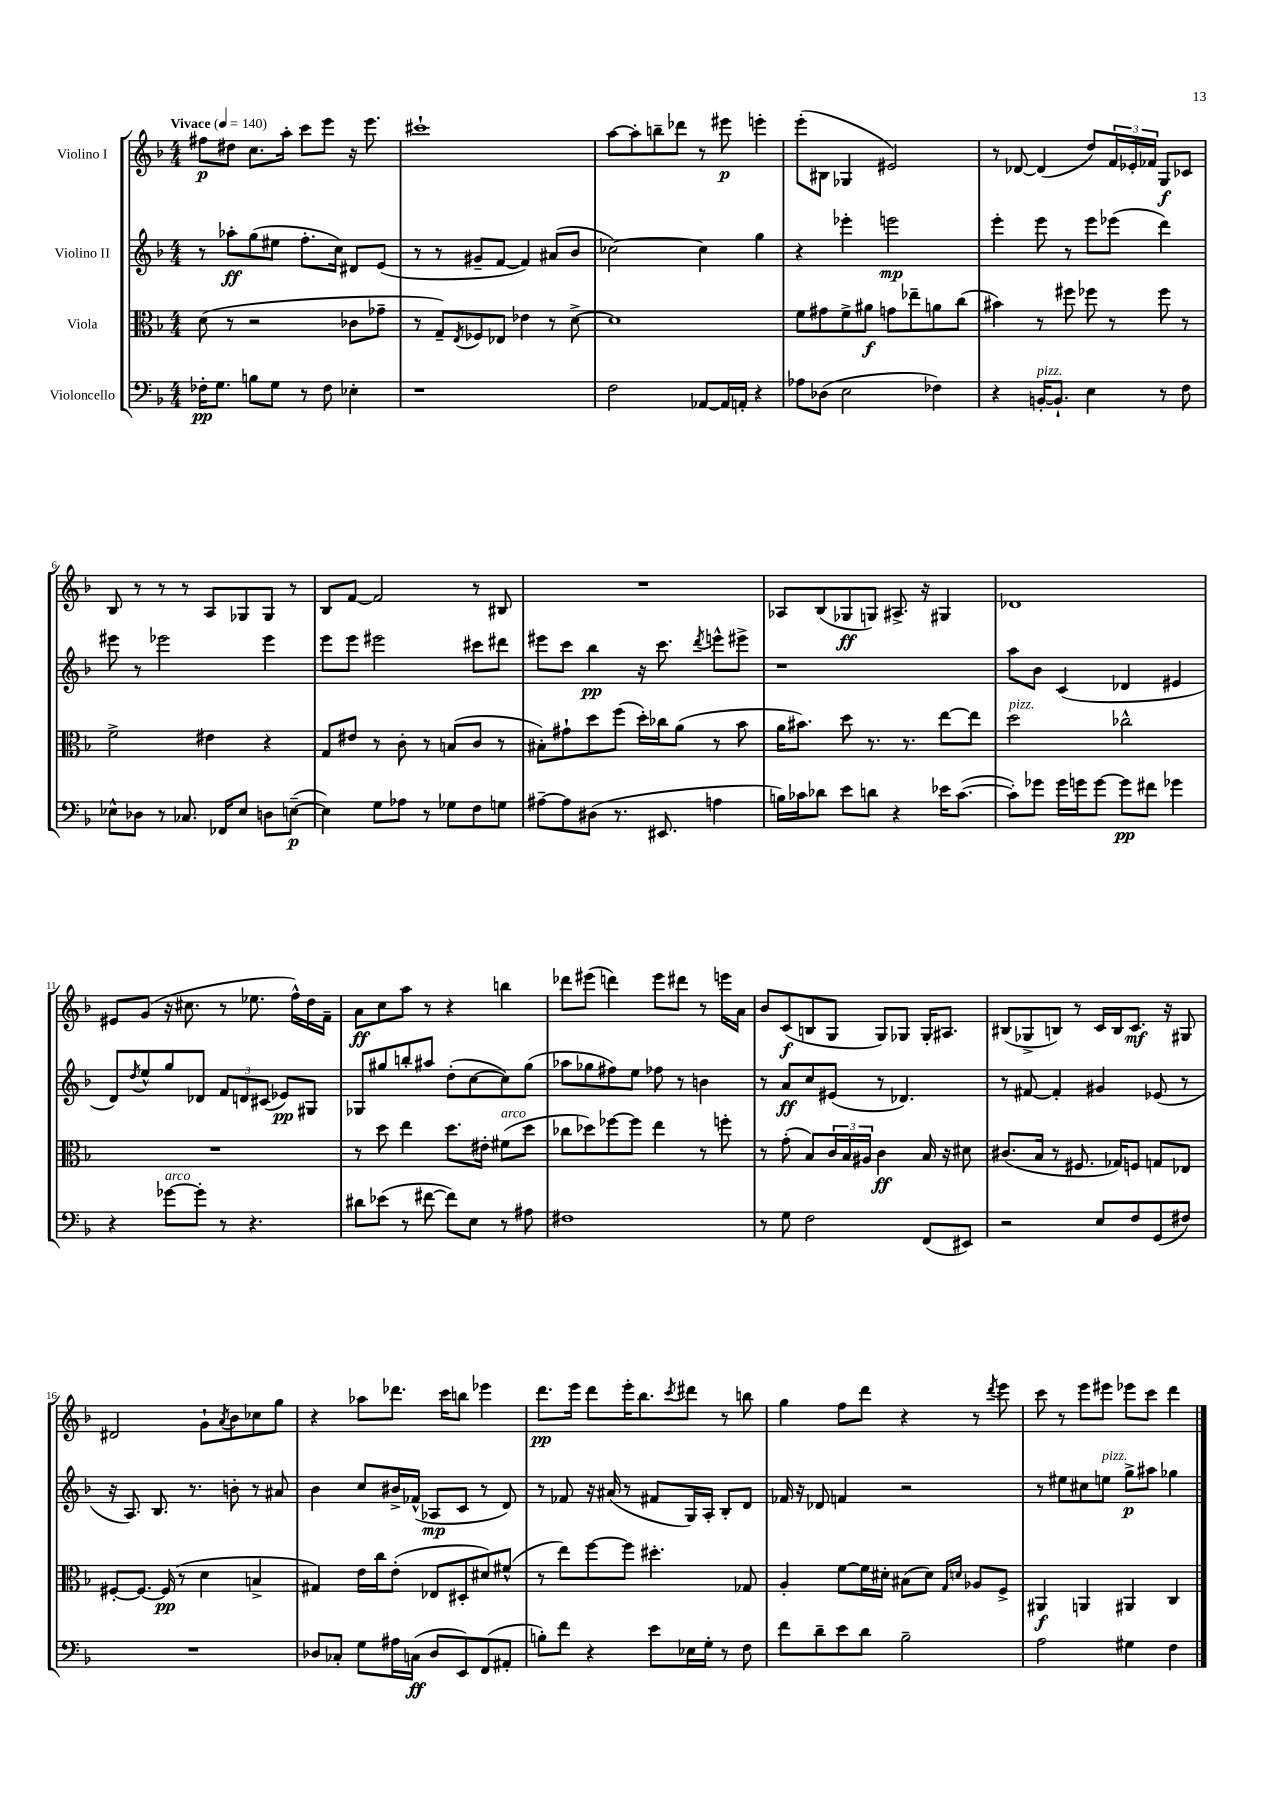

**kern	**kern	**kern	**kern
*staff4	*staff3	*staff2	*staff1
*clefF4	*clefC3	*clefG2	*clefG2
*k[b-]	*k[b-]	*k[b-]	*k[b-]
*M4/4	*M4/4	*M4/4	*M4/4
*MM140	*MM140	*MM140	*MM140
16F-'	(8d	8r	8ff#
8.G	.	.	.
.	8r	8aa-'	8dd#
8B	2r	(8gg	8.cc
8G	.	8ee#	.
.	.	.	16aa'
8r	.	8.ff'	8ccc
8F-	.	.	8eee
.	.	16cc)	.
4E-'	8c-	8d#	16r
.	.	.	8.eee
.	8g-~	(8e	.
=	=	=	=
1r	8r	8r	1ccc#`
.	8G~)	8r	.
.	8qE	.	.
.	8F-	8g#~	.
.	8E-	[8f	.
.	4e-	4f])	.
.	8r	(8a#	.
.	[8d^	8b-	.
=	=	=	=
2F	1d]	[2cc-)	[8aa
.	.	.	8aa']
.	.	.	8bb~
.	.	.	8ddd-
[8AA-	.	4cc-]	8r
16AA-]	.	.	8eee#
16AA'	.	.	.
4r	.	4gg	4eee'
=	=	=	=
8A-	8f	4r	(8eee'
(8D-	8g#	.	8B#
2E	8f^	4eee-'	4G-
.	8a#	.	.
.	8g	2eee	2e#)
.	8ee-~	.	.
4F-)	8a	.	.
.	(8cc	.	.
=	=	=	=
4r	4b#)	4eee'	8r
.	.	.	[8d-
[16BB'	8r	8eee	(4d-]
8.BB`]	.	.	.
.	8ff#	8r	.
4E	8ff-	8eee	8dd)
.	8r	(8eee-	24f
.	.	.	24e-'
.	.	.	24f-
8r	8ff-	4ddd)	8G
8F	8r	.	8c-
=	=	=	=
8E-^^	2f^	8eee#	8B-
8D-	.	8r	8r
8r	.	2eee-	8r
8.C-	.	.	8r
.	4e#	.	8A
16FF-	.	.	.
8E-	.	.	8G-
8D	4r	4eee-	8G-
([8E~	.	.	8r
=	=	=	=
4E])	8G	8eee	8B-
.	8e#	8eee	[8f
8G	8r	2eee#	2f]
8A-	8c'	.	.
8r	8r	.	.
8G-	(8B	.	.
8F	8c	8ccc#	8r
8G	8r	8ddd#	8B#
=	=	=	=
[8A#~	8B#')	8eee#	1r
8A#]	8g#`	8ccc	.
(8D#	8dd	4bb-	.
8.r	(8ff	.	.
.	16dd')	16r	.
8.EE#	16cc-	8.ccc	.
.	(8a	.	.
.	.	8qddd	.
4A	8r	8eee^^	.
.	8b-	8eee#^	.
=	=	=	=
16B)	16a	1r	8A-
16c-	8.b#)	.	.
8d-	.	.	(8B-
8e	8dd	.	8G-
8d	8.r	.	8G)
4r	.	.	8.A#^
.	8.r	.	.
.	.	.	16r
16e-	[8ee	.	4G#
([8.c-	.	.	.
.	8ee]	.	.
=	=	=	=
8c-'])	2dd	8aa	1d-
8g-	.	8b-	.
16g-	.	(4c	.
16g	.	.	.
[8g	.	.	.
8g]	2cc-^^	4d-	.
8f#	.	.	.
4g-	.	4e#	.
=	=	=	=
4r	1r	8d)	8e#
.	.	8qdd	.
.	.	8ee^^	(8g
[8g-	.	8gg	16r
.	.	.	8.cc#
8g-']	.	8d-	.
8r	.	12f	8r
.	.	12d	.
4.r	.	.	8.ee-
.	.	(12c#	.
.	.	8e-)	.
.	.	.	16ff^^)
.	.	8G#	16dd
.	.	.	16f~
=	=	=	=
8d#	8r	8G-	8a
(8e-	8dd	8gg#	8cc
8r	4ee	8bb'	8aa
[8f#	.	8aa#	8r
8f#])	8.dd	(8dd'	4r
8E	.	[8cc	.
.	16e#'	.	.
8r	(8f#	8cc])	4bb
8A#	8dd	(8gg#	.
=	=	=	=
1F#	8cc-	8aa-	8ddd-
.	8dd-)	8gg-	(8eee#
.	[8ff-	8ff#)	4ddd)
.	8ff-]	8ee	.
.	4ee	8ff-	8eee#
.	.	8r	8ddd#
.	8r	4b	8r
.	8ff'	.	16eee
.	.	.	16a
=	=	=	=
8r	8r	8r	8b-
8G	(8g'	8a	(8c
2F	8B-)	8cc	8B
.	24c	(8e#	8G
.	24B-	.	.
.	24A#	.	.
.	4c	8r	8G)
.	.	4.d-)	8G-
(8FF	16B-	.	16G-'
.	16r	.	8.A#
8EE#)	8d#	.	.
=	=	=	=
2r	(8.c#	8r	(8B#
.	.	[8f#	8G-^
.	16B-	.	.
.	8r	4f#']	8B)
.	8.F#	.	8r
8E	.	4g#	16c
.	16G-)	.	16B
8F	8F	.	8.c
(8GG	8G	(8e-	.
.	.	.	16r
8F#)	8E-	8r	8G#
=	=	=	=
1r	[8F#'	16r	2d#
.	.	8.A)	.
.	8.F#_	.	.
.	.	8.B-	.
.	(16F#]	.	.
.	8r	.	.
.	.	8.r	.
.	4d	.	8g`
.	.	.	8qa
.	.	8b'	8b-
.	4B^	8r	8cc-
.	.	8a#	8gg
=	=	=	=
8D-	4G#)	4b-	4r
8C-'	.	.	.
8G	16e	8cc	8aa-
.	16cc	.	.
16A#	(8e'	16b#^	8.ddd-
(16C	.	(16f-^^	.
8D-	8E-	8A-	.
.	.	.	16ccc
8EE)	8D#'	8c	8bb
(8FF	8d#)	8r	4eee-
8AA#'	(8f#^^	8d)	.
=	=	=	=
8B')	8r	8r	8.ddd
8f	8ee)	8f-	.
.	.	.	16eee
4r	[8ff	16r	8ddd
.	.	(16a#	.
.	8ff]	8r	16eee'
.	.	.	8.bb-
8e	4.dd#'	8f#	.
.	.	.	8qccc
16E-	.	16G)	8ddd#
16G'	.	16A'	.
8r	.	8B-'	8r
8F	8G-	8d	8bb
=	=	=	=
8f	4A'	16f-	4gg
.	.	16r	.
8d~	.	8d-	.
8e	[8f	4f	8ff
8d	16f]	.	8ddd
.	16d#'	.	.
2B-~	(8B#	2r	4r
.	8d#)	.	.
.	16qqG	.	.
.	16qqd	.	.
.	8A-	.	8r
.	.	.	8qddd
.	8F^	.	8eee
=	=	=	=
2A	4AA#	8r	8ccc
.	.	8ee#	8r
.	4AA	8cc#	8eee
.	.	8ee	8eee#
4G#	4AA#	8gg^	8eee-
.	.	8aa#	8ccc
4F	4C	4gg-	4ddd
==	==	==	==
*-	*-	*-	*-
